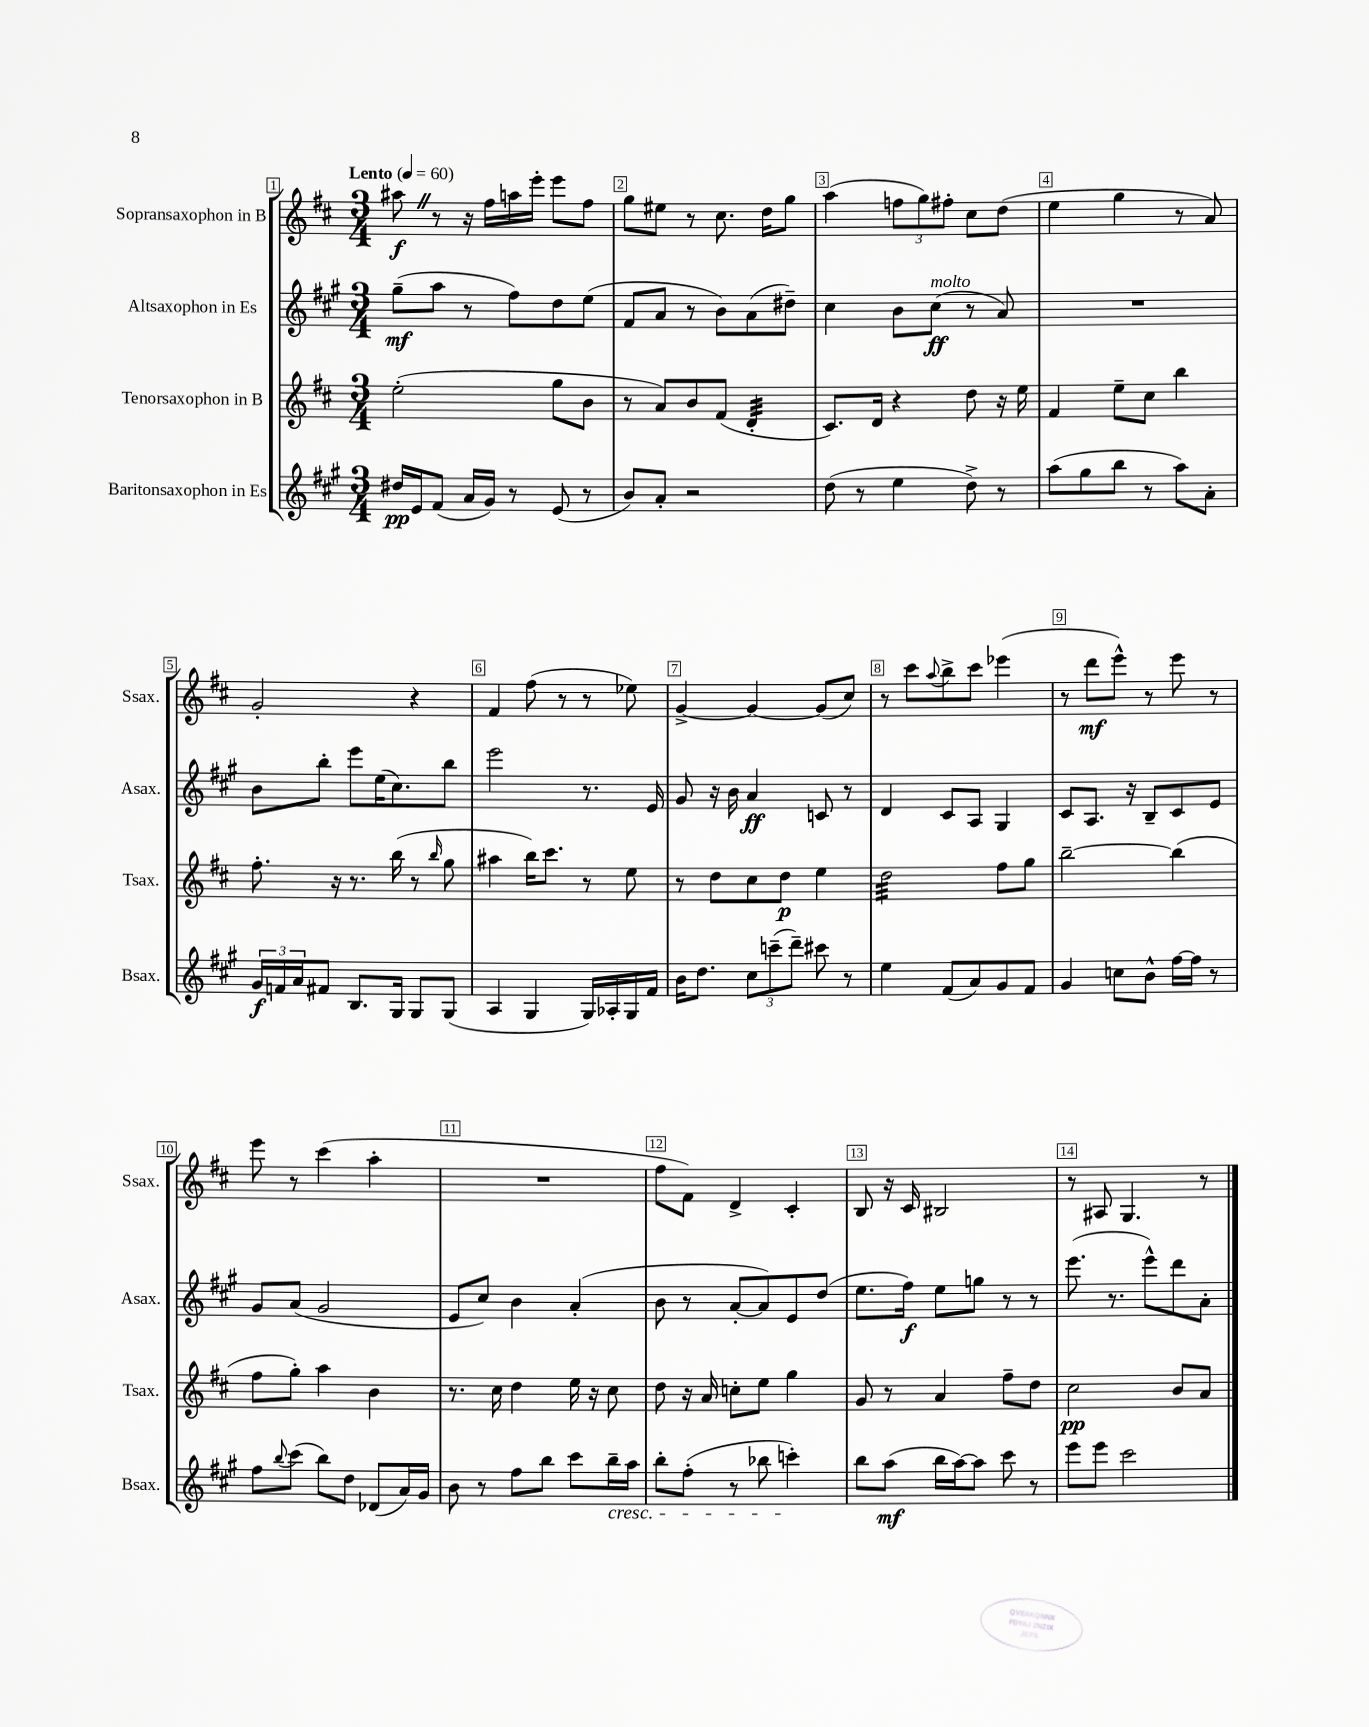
<<
\new StaffGroup <<
\new Staff = "s0" \with { instrumentName = "Sopransaxophon in B" shortInstrumentName = "Ssax." } {
    \clef treble \key d \major \numericTimeSignature \time 3/4 \tempo "Lento" 4 = 60
    ais''8\f \once \override BreathingSign.text = \markup { \musicglyph "scripts.caesura.straight" } \breathe r8 r16 fis''16 a''16 e'''16-. e'''8 fis''8 |
    g''8 eis''8 r8 cis''8. d''16 g''8 |
    a''4( \tuplet 3/2 { f''8 g''8) fis''8-. } cis''8 d''8( |
    e''4 g''4 r8 a'8) |
    g'2-. r4 |
    fis'4 fis''8( r8 r8 ees''8) |
    g'4~-> g'4~ g'8( cis''8) |
    r8 cis'''8 \appoggiatura { a''8 } b''8-> cis'''8 ees'''4( |
    r8 d'''8\mf e'''8-^) r8 e'''8 r8 |
    e'''8 r8 cis'''4( a''4-. |
    R2. |
    fis''8 fis'8) d'4-> cis'4-. |
    b8 r16 cis'16 bis2 |
    r8 ais8 g4. r8 \bar "|." |
}
\new Staff = "s1" \with { instrumentName = "Altsaxophon in Es" shortInstrumentName = "Asax." } {
    \clef treble \key a \major \numericTimeSignature \time 3/4
    gis''8--\mf( a''8 r8 fis''8) d''8 e''8( |
    fis'8 a'8 r8 b'8) a'8( dis''8--) |
    cis''4 b'8 cis''8\ff^\markup { \italic "molto" }( r8 a'8) |
    R2. |
    b'8 b''8-. e'''8 e''16( cis''8.) b''8 |
    e'''2 r8. e'16 |
    gis'8 r16 b'16 a'4\ff c'8 r8 |
    d'4 cis'8 a8 gis4 |
    cis'8 a8. r16 b8-- cis'8 e'8 |
    gis'8 a'8( gis'2 |
    e'8 cis''8) b'4 a'4-.( |
    b'8 r8 a'8~-. a'8) e'8 d''8( |
    e''8. fis''16\f) e''8 g''8 r8 r8 |
    e'''8.( r8. e'''8-^) d'''8 a'8-. \bar "|." |
}
\new Staff = "s2" \with { instrumentName = "Tenorsaxophon in B" shortInstrumentName = "Tsax." } {
    \clef treble \key d \major \numericTimeSignature \time 3/4
    e''2-.( g''8 b'8 |
    r8 a'8) b'8 fis'8( d'4:32-. |
    cis'8.) d'16 r4 d''8 r16 e''16 |
    fis'4 e''8-- cis''8 b''4 |
    fis''8.-. r16 r8. b''16( r8 \grace { b''16 } g''8 |
    ais''4 b''16) cis'''8. r8 e''8 |
    r8 d''8 cis''8 d''8\p e''4 |
    d''2:32 fis''8 g''8 |
    b''2~-- b''4( |
    fis''8 g''8-.) a''4 b'4 |
    r8. cis''16 d''4 e''16 r16 cis''8 |
    d''8 r16 a'16 c''8-. e''8 g''4 |
    g'8 r8 a'4 fis''8-- d''8 |
    cis''2\pp b'8 a'8 \bar "|." |
}
\new Staff = "s3" \with { instrumentName = "Baritonsaxophon in Es" shortInstrumentName = "Bsax." } {
    \clef treble \key a \major \numericTimeSignature \time 3/4
    dis''16\pp e'16 fis'8( a'16 gis'16) r8 e'8( r8 |
    b'8) a'8-. r2 |
    d''8( r8 e''4 d''8->) r8 |
    a''8( gis''8 b''8 r8 a''8) a'8-. |
    \tuplet 3/2 { gis'16\f f'16 a'16 } fis'8 b8. gis16 gis8 gis8( |
    a4 gis4 gis16) aes16-. gis16 fis'16 |
    b'16 d''8. \tuplet 3/2 { cis''8 c'''8--( d'''8--) } cis'''8 r8 |
    e''4 fis'8( a'8) gis'8 fis'8 |
    gis'4 c''8 b'8-^ fis''16~ fis''16 r8 |
    fis''8 \appoggiatura { b''8 } cis'''8( b''8) d''8 des'8( a'16) gis'16 |
    b'8 r8 fis''8 b''8 cis'''8 b''16--\cresc a''16 |
    b''8-. fis''8-.( r8 bes''8 c'''4-.\!) |
    b''8 a''8\mf( b''16 a''16~) a''8 cis'''8 r8 |
    e'''8 e'''8 cis'''2 \bar "|." |
}
>>
>>
\layout { \context { \Score \override BarNumber.break-visibility = ##(#f #t #t) barNumberVisibility = #all-bar-numbers-visible \override BarNumber.stencil = #(make-stencil-boxer 0.1 0.3 ly:text-interface::print) } }
